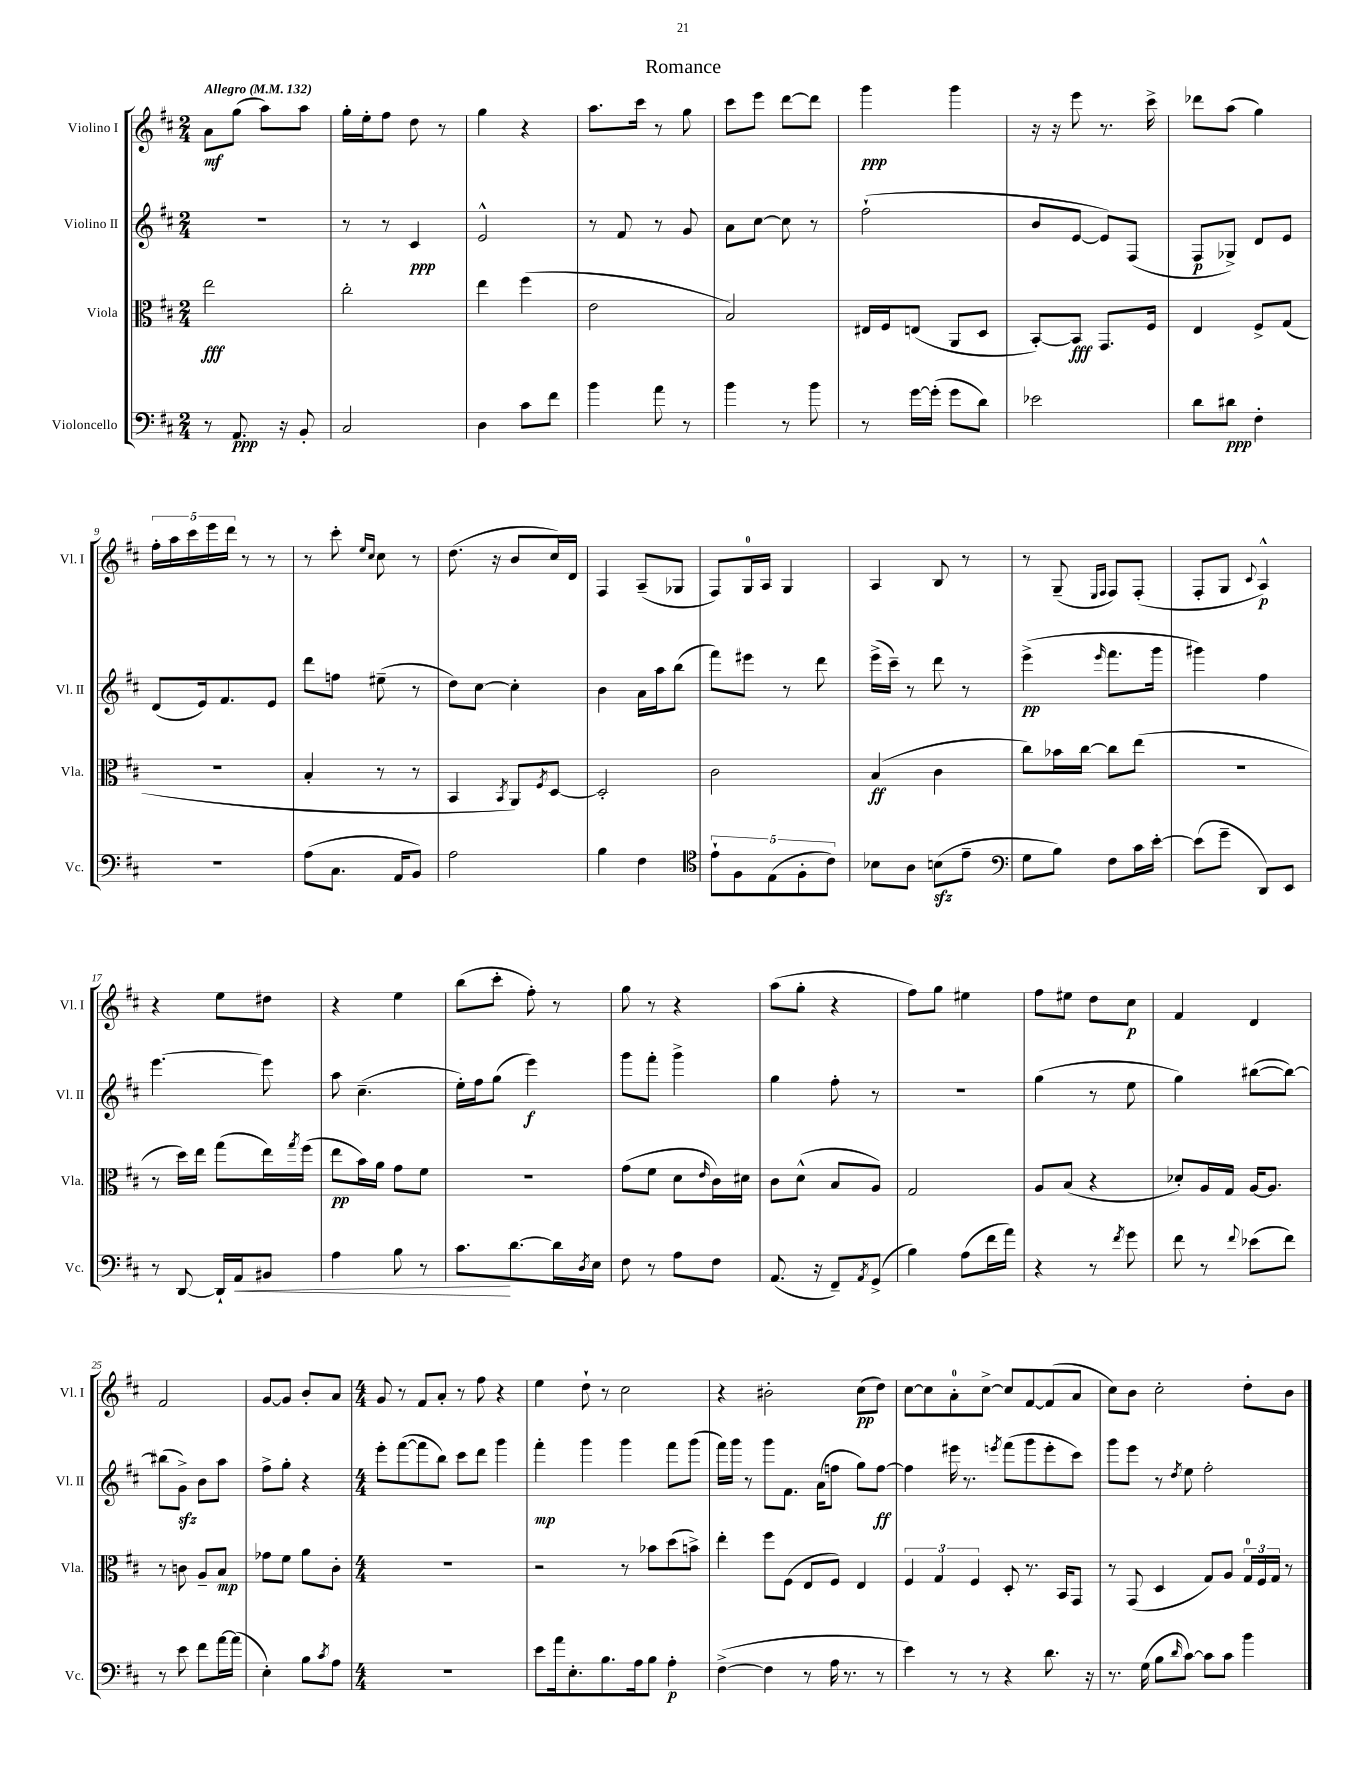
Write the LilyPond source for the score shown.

\header { title = "Romance" }
<<
\new StaffGroup <<
\new Staff = "s0" \with { instrumentName = "Violino I" shortInstrumentName = "Vl. I" } {
    \clef treble \key d \major \numericTimeSignature \time 2/4 \tempo "Allegro" 4 = 132
    a'8\mf g''8( a''8) a''8 |
    g''16-. e''16-. fis''8 d''8 r8 |
    g''4 r4 |
    a''8. cis'''16 r8 g''8 |
    cis'''8 e'''8 d'''8~ d'''8 |
    g'''4\ppp g'''4 |
    r16 r16 e'''8 r8. cis'''16-> |
    des'''8 a''8( g''4) |
    \tuplet 5/4 { fis''16-. a''16 cis'''16 e'''16 d'''16 } r8 r8 |
    r8 cis'''8-. \grace { e''16 cis''16 } cis''8 r8 |
    d''8.( r16 b'8 cis''16) d'16 |
    fis4 a8--( ges8 |
    fis8) g16-0 a16 g4 |
    a4 b8 r8 |
    r8 g8--( \grace { e16 fis16 } fis8) fis8-.( |
    fis8-. g8 \appoggiatura { cis'8 } a4-^\p) |
    r4 e''8 dis''8 |
    r4 e''4 |
    b''8( cis'''8-. fis''8-.) r8 |
    g''8 r8 r4 |
    a''8( g''8-. r4 |
    fis''8) g''8 eis''4 |
    fis''8 eis''8 d''8 cis''8\p |
    fis'4 d'4 |
    fis'2 |
    g'8~ g'8 b'8-. a'8 |
    \numericTimeSignature \time 4/4 g'8 r8 fis'8 a'8-. r8 fis''8 r4 |
    e''4 d''8-! r8 cis''2 |
    r4 bis'2-. cis''8\pp( d''8) |
    cis''8~ cis''8 a'8-0-. cis''8~-> cis''8 fis'8~ fis'8( a'8 |
    cis''8) b'8 cis''2-. d''8-. b'8 \bar "|." |
}
\new Staff = "s1" \with { instrumentName = "Violino II" shortInstrumentName = "Vl. II" } {
    \clef treble \key d \major \numericTimeSignature \time 2/4
    R2 |
    r8 r8 cis'4\ppp |
    e'2-^ |
    r8 fis'8 r8 g'8 |
    a'8 cis''8~ cis''8 r8 |
    fis''2-!( |
    b'8 e'8~ e'8) fis8( |
    fis8\p ges8->) d'8 e'8 |
    d'8( e'16) fis'8. e'8 |
    d'''8 f''8 eis''8--( r8 |
    d''8) cis''8~ cis''4-. |
    b'4 a'16 a''16 b''8( |
    fis'''8) eis'''8 r8 d'''8 |
    e'''16->( cis'''16--) r8 d'''8 r8 |
    e'''4->\pp( \grace { e'''16 } fis'''8. g'''16 |
    gis'''4) fis''4 |
    e'''4.~ e'''8 |
    a''8 cis''4.--( |
    e''16-.) fis''16 g''8( e'''4\f) |
    g'''8 fis'''8-. g'''4-> |
    g''4 fis''8-. r8 |
    r2 |
    g''4( r8 e''8 |
    g''4) bis''8~( bis''8~) |
    bis''8( g'8->\sfz) b'8 a''8 |
    fis''8-> g''8-. r4 |
    \numericTimeSignature \time 4/4 e'''8-. fis'''8~( fis'''8 b''8) cis'''8 d'''8 g'''4 |
    fis'''4-.\mp g'''4 g'''4 fis'''8 g'''8( |
    fis'''16) g'''16 r8 g'''8 fis'8. a'16( f''8 g''8) f''8~\ff |
    f''4 eis'''16 r8. \acciaccatura { e'''8 } fis'''8( g'''8 e'''8-. cis'''8) |
    g'''8 e'''8 r8 \acciaccatura { d''8 } e''8 fis''2-. \bar "|." |
}
\new Staff = "s2" \with { instrumentName = "Viola" shortInstrumentName = "Vla." } {
    \clef alto \key d \major \numericTimeSignature \time 2/4
    e''2\fff |
    cis''2-. |
    e''4 fis''4( |
    e'2 |
    b2) |
    eis16 fis16 e8( a,8 d8 |
    b,8~-.) b,8\fff g,8. fis16 |
    e4 fis8-> g8( |
    R2 |
    b4-. r8 r8 |
    b,4 \acciaccatura { b,8 } a,8) \acciaccatura { fis8 } d8~ |
    d2-. |
    cis'2 |
    b4\ff( cis'4 |
    cis''8) bes'16 cis''16~ cis''8 e''8( |
    r2 |
    r8 d''16) e''16 g''8( e''16) \acciaccatura { g''8 } fis''16( |
    e''8\pp b'16) a'16 g'8 fis'8 |
    r2 |
    g'8( fis'8 d'8 \grace { e'16 } cis'16) dis'16 |
    cis'8 d'8-^( b8 a8) |
    g2 |
    a8 b8( r4 |
    des'8-.) a16 g16 a16~ a8. |
    r8 c'8 a8-- b8\mp |
    ges'8 fis'8 a'8 cis'8-. |
    \numericTimeSignature \time 4/4 R1 |
    r2 r8 bes'8 d''8( b'8->) |
    e''4-. fis''8 fis8( e8 fis8) e4 |
    \tuplet 3/2 { fis4 g4 fis4 } d8-. r8. b,16 g,8 |
    r8 g,8( d4 g8) a8 \tuplet 3/2 { g16-0 fis16 g16 } r8 \bar "|." |
}
\new Staff = "s3" \with { instrumentName = "Violoncello" shortInstrumentName = "Vc." } {
    \clef bass \key d \major \numericTimeSignature \time 2/4
    r8 a,8.\ppp r16 b,8-. |
    cis2 |
    d4 cis'8 fis'8 |
    b'4 a'8 r8 |
    b'4 r8 b'8 |
    r8 g'16~ g'16-.( g'8 d'8) |
    ees'2 |
    d'8 dis'8\ppp fis4-. |
    r2 |
    a8( cis8. a,16 b,8) |
    a2 |
    b4 fis4 |
    \clef tenor \tuplet 5/4 { e'8-! fis8 e8( fis8-. cis'8) } |
    bes8 a8 b8\sfz( e'8-- |
    \clef bass g8 b8) fis8 cis'16 e'16~-. |
    e'8( g'8-- d,8) e,8 |
    r8 d,8~ d,16-! a,16\< bis,8 |
    a4 b8 r8 |
    cis'8.\! d'8.~ d'16 \acciaccatura { d8 } e16 |
    fis8 r8 a8 fis8 |
    a,8.( r16 fis,8--) \acciaccatura { a,8 } g,8->( |
    b4) a8( fis'16 a'16) |
    r4 r8 \acciaccatura { fis'8 } g'8 |
    fis'8 r8 \appoggiatura { fis'8 } ees'8( fis'8) |
    r8 e'8 fis'8 a'16~ a'16( |
    e4-.) b8 \acciaccatura { cis'8 } a8 |
    \numericTimeSignature \time 4/4 R1 |
    e'8 a'16 e8.-. b8. a16 b8 a4-.\p |
    fis4~->( fis4 r8 a16 r8. r8 |
    e'4) r8 r8 r4 d'8. r16 |
    r8. g16( b8 \grace { d'16 } cis'8~) cis'8 cis'8 b'4 \bar "|." |
}
>>
>>
